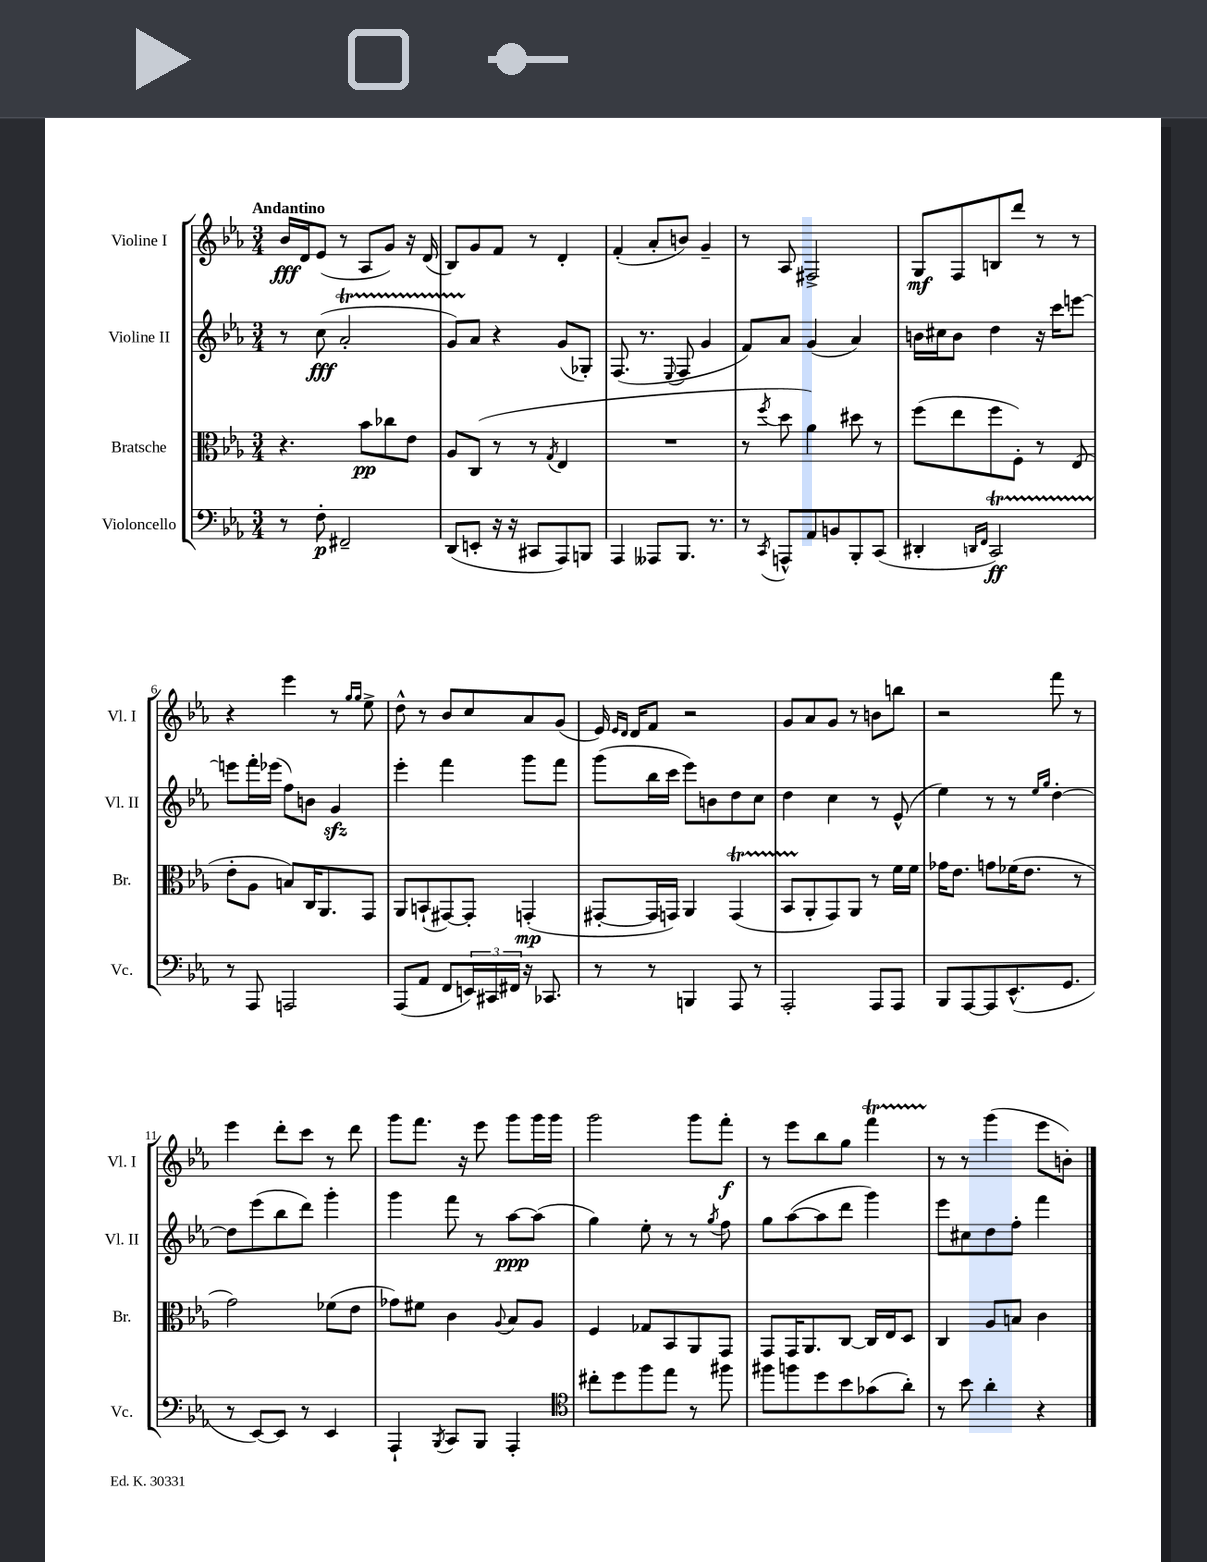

**kern	**dynam	**kern	**dynam	**kern	**dynam	**kern	**dynam
*part4	*part4	*part3	*part3	*part2	*part2	*part1	*part1
*staff4	*staff4	*staff3	*staff3	*staff2	*staff2	*staff1	*staff1
*I"Violoncello	*	*I"Bratsche	*	*I"Violine II	*	*I"Violine I	*
*I'Vc.	*	*I'Br.	*	*I'Vl. II	*	*I'Vl. I	*
*clefF4	*	*clefC3	*	*clefG2	*	*clefG2	*
*k[b-e-a-]	*	*k[b-e-a-]	*	*k[b-e-a-]	*	*k[b-e-a-]	*
*M3/4	*	*M3/4	*	*M3/4	*	*M3/4	*
=1	=1	=1	=1	=1	=1	=1	=1
!	!	!	!	!	!	!LO:TX:a:B:t=Andantino	!
8r	.	4.r	.	8r	.	16b-/LL	fff
.	.	.	.	.	.	16d/J	.
8F'\	p	.	.	(8cc\	fff	(8e-/J	.
2FF#X~/	.	.	.	2a-T'/	.	8r	.
.	.	8b-\L	pp	.	.	8A-/L	.
.	.	8cc-X\	.	.	.	8g/J)	.
.	.	8e-\J	.	.	.	16r	.
.	.	.	.	.	.	(16d/	.
=2	=2	=2	=2	=2	=2	=2	=2
(8DD/L	.	8A-/L	.	8gTTT/L)	.	8B-/L)	.
8EEn'/J	.	(8C/J	.	8a-/J	.	8g/	.
16r	.	8r	.	4r	.	8f/J	.
16r	.	.	.	.	.	.	.
8CC#X/L	.	8r	.	.	.	8r	.
.	.	8qG/	.	.	.	.	.
8AAA-/)	.	4E-/	.	(8g/L	.	4d'/	.
8BBBn/J	.	.	.	8G-X'/J)	.	.	.
=3	=3	=3	=3	=3	=3	=3	=3
4AAA-/	.	2.r	.	(8.F/	.	(4f'/	.
.	.	.	.	8.r	.	.	.
8AAA--X/L	.	.	.	.	.	8a-'/L	.
.	.	.	.	8qqE-/	.	.	.
8.BBB-/J	.	.	.	8F/	.	8bn/J)	.
.	.	.	.	4g/	.	4g~/	.
8.r	.	.	.	.	.	.	.
=4	=4	=4	=4	=4	=4	=4	=4
8r	.	8r	.	8f/L)	.	8r	.
8qCC/	.	8qff/	.	.	.	.	.
8AAAn^^/L	.	8dd\	.	8a-/J	.	8A-/	.
8AA-/	.	4a-\)	.	(4g/	.	2F#X^/	.
8BBn/	.	.	.	.	.	.	.
8BBB-'/	.	8dd#X\	.	4a-/)	.	.	.
(8CC/J	.	8r	.	.	.	.	.
=5	=5	=5	=5	=5	=5	=5	=5
4DD#X'/	.	(8ff\L	.	16bn\LL	.	8G/L	mf
.	.	.	.	16cc#X\J	.	.	.
.	.	8ee-\	.	8b\J	.	8F/	.
16qqDDn/LL	.	.	.	.	.	.	.
16qqFF/JJ	.	.	.	.	.	.	.
2CCT/)	ff	8ff\	.	4dd\	.	8Bn/	.
.	.	8F'\J)	.	.	.	8ddd/J	.
.	.	8r	.	16r	.	8r	.
.	.	.	.	16ccc\KL	.	.	.
.	.	(8E-/	.	[8eeen\J	.	8r	.
!!LO:LB:g=z
=6	=6	=6	=6	=6	=6	=6	=6
8r	.	8e-'\L	.	8eeen\L]	.	4r	.
8AAA-/	.	8A-\J	.	16fff'\L	.	.	.
.	.	.	.	(16eee-X\JJ	.	.	.
2AAAn/	.	8Bn/L)	.	8ff\L)	.	4eee-\	.
.	.	16C/K	.	8bn\J	.	.	.
.	.	8.AA-/	.	.	.	.	.
.	.	.	.	4gzz/	.	8r	.
.	.	.	.	.	.	16qqgg/LL	.
.	.	.	.	.	.	16qqgg/JJ	.
.	.	8GG/J	.	.	.	8ee-^\	.
=7	=7	=7	=7	=7	=7	=7	=7
(8AAA-/L	.	8AA-/L	.	4eee-'\	.	8dd^^\	.
8AA-/J	.	(8BBn`/	.	.	.	8r	.
8FF/L	.	[8GG#X/)	.	4fff\	.	8b-/L	.
24EEn/L)	.	8GG#'/J]	.	.	.	8cc/	.
24CC#X/	.	.	.	.	.	.	.
24FF#X/JJ	.	.	.	.	.	.	.
16r	.	(4GGn'/	mp	8ggg\L	.	8a-/	.
8.CC-X/	.	.	.	.	.	.	.
.	.	.	.	8fff\J	.	(8g/J	.
=8	=8	=8	=8	=8	=8	=8	=8
8r	.	[8GG#X'/L	.	(8ggg\L	.	16e-/)	.
.	.	.	.	.	.	16qqe-/LL	.
.	.	.	.	.	.	16qqd/JJ	.
.	.	.	.	.	.	16d/KL	.
8r	.	16GG#/L]	.	16bb-\L	.	8f/J	.
.	.	16GGn/JJ)	.	16ccc\JJ	.	.	.
4BBBn/	.	4AA-/	.	8eee-\L)	.	2r	.
.	.	.	.	8bn\	.	.	.
8AAA-/	.	(4GGt/	.	8dd\	.	.	.
8r	.	.	.	8cc\J	.	.	.
=9	=9	=9	=9	=9	=9	=9	=9
2AAA-'/	.	8BB-TTT/L	.	4dd\	.	8g/L	.
.	.	8AA-'/	.	.	.	8a-/	.
.	.	8GG/)	.	4cc\	.	8g/J	.
.	.	8AA-/J	.	.	.	8r	.
8AAA-/L	.	8r	.	8r	.	8bn\L	.
8AAA-/J	.	16f\LL	.	(8e-^^/	.	8bbn\J	.
.	.	16f\JJ	.	.	.	.	.
=10	=10	=10	=10	=10	=10	=10	=10
8BBB-/L	.	16g-X\KL	.	4ee-\)	.	2r	.
.	.	8.e-\J	.	.	.	.	.
[8AAA-/	.	.	.	.	.	.	.
8AAA-/]	.	8gn\L	.	8r	.	.	.
(8.EE-^^/	.	(16f-X\K	.	8r	.	.	.
.	.	8.e-\J	.	.	.	.	.
.	.	.	.	16qqee-/LL	.	.	.
.	.	.	.	16qqgg/JJ	.	.	.
.	.	.	.	[4dd'\	.	8fff\	.
8.GG/J	.	.	.	.	.	.	.
.	.	8r	.	.	.	8r	.
!!LO:LB:g=z
=11	=11	=11	=11	=11	=11	=11	=11
8r	.	2g\)	.	8dd\L]	.	4eee-\	.
[8EE-/L)	.	.	.	(8eee-\	.	.	.
8EE-/J]	.	.	.	8bb-\	.	8ddd'\L	.
8r	.	.	.	8ddd\J)	.	8ccc\J	.
4EE-/	.	(8f-X\L	.	4ggg'\	.	8r	.
.	.	8e-\J	.	.	.	8ddd\	.
=12	=12	=12	=12	=12	=12	=12	=12
4AAA-`/	.	8g-X\L)	.	4ggg\	.	8ggg\L	.
.	.	8f#X\J	.	.	.	8.fff\J	.
8qBBB-/	.	.	.	.	.	.	.
8CC/L	.	4c\	.	8fff\	.	.	.
.	.	.	.	.	.	16r	.
8BBB-/J	.	.	.	8r	.	8eee-\	.
.	.	8qqA-/	.	.	.	.	.
4AAA-'/	.	8B-/L	.	[8aa-\L	ppp	8ggg\L	.
.	.	8A-/J	.	(8aa-\J]	.	16ggg\L	.
.	.	.	.	.	.	16ggg\JJ	.
=13	=13	=13	=13	=13	=13	=13	=13
*clefC4	*	*	*	*	*	*	*
8cc#X'\L	.	4F/	.	4gg\)	.	2ggg\	.
8dd\	.	.	.	.	.	.	.
8ff\	.	8G-X/L	.	8ee-'\	.	.	.
8ee-\J	.	8BB-/	.	8r	.	.	.
8r	.	8AA-/	.	8r	.	8ggg\L	.
.	.	.	.	8qgg/	.	.	.
8ff#X\	.	8GG/J	.	8ff\	.	8fff'\J	f
=14	=14	=14	=14	=14	=14	=14	=14
8ff#X\L	.	8GG/L	.	8gg\L	.	8r	.
8ffn\	.	16GG/K	.	([8aa-\	.	8eee-\L	.
.	.	8.AA-/	.	.	.	.	.
8dd\	.	.	.	8aa-\]	.	8bb-\	.
8b-\	.	[8C/J	.	8ddd\J	.	8gg\J	.
(8g-X\	.	16C/LL]	.	4ggg\)	.	4fffT\	.
.	.	16E-/J	.	.	.	.	.
8a-'\J)	.	8D/J	.	.	.	.	.
=15	=15	=15	=15	=15	=15	=15	=15
8r	.	4C/	.	8eee-\L	.	8r	.
8b-\	.	.	.	8cc#X\	.	8r	.
4a-'\	.	8A-/L	.	8dd\	.	(4ggg\	.
.	.	8Bn/J	.	8ff'\J	.	.	.
4r	.	4c\	.	4fff\	.	8eee-\L	.
.	.	.	.	.	.	8bn'\J)	.
==	==	==	==	==	==	==	==
*-	*-	*-	*-	*-	*-	*-	*-
